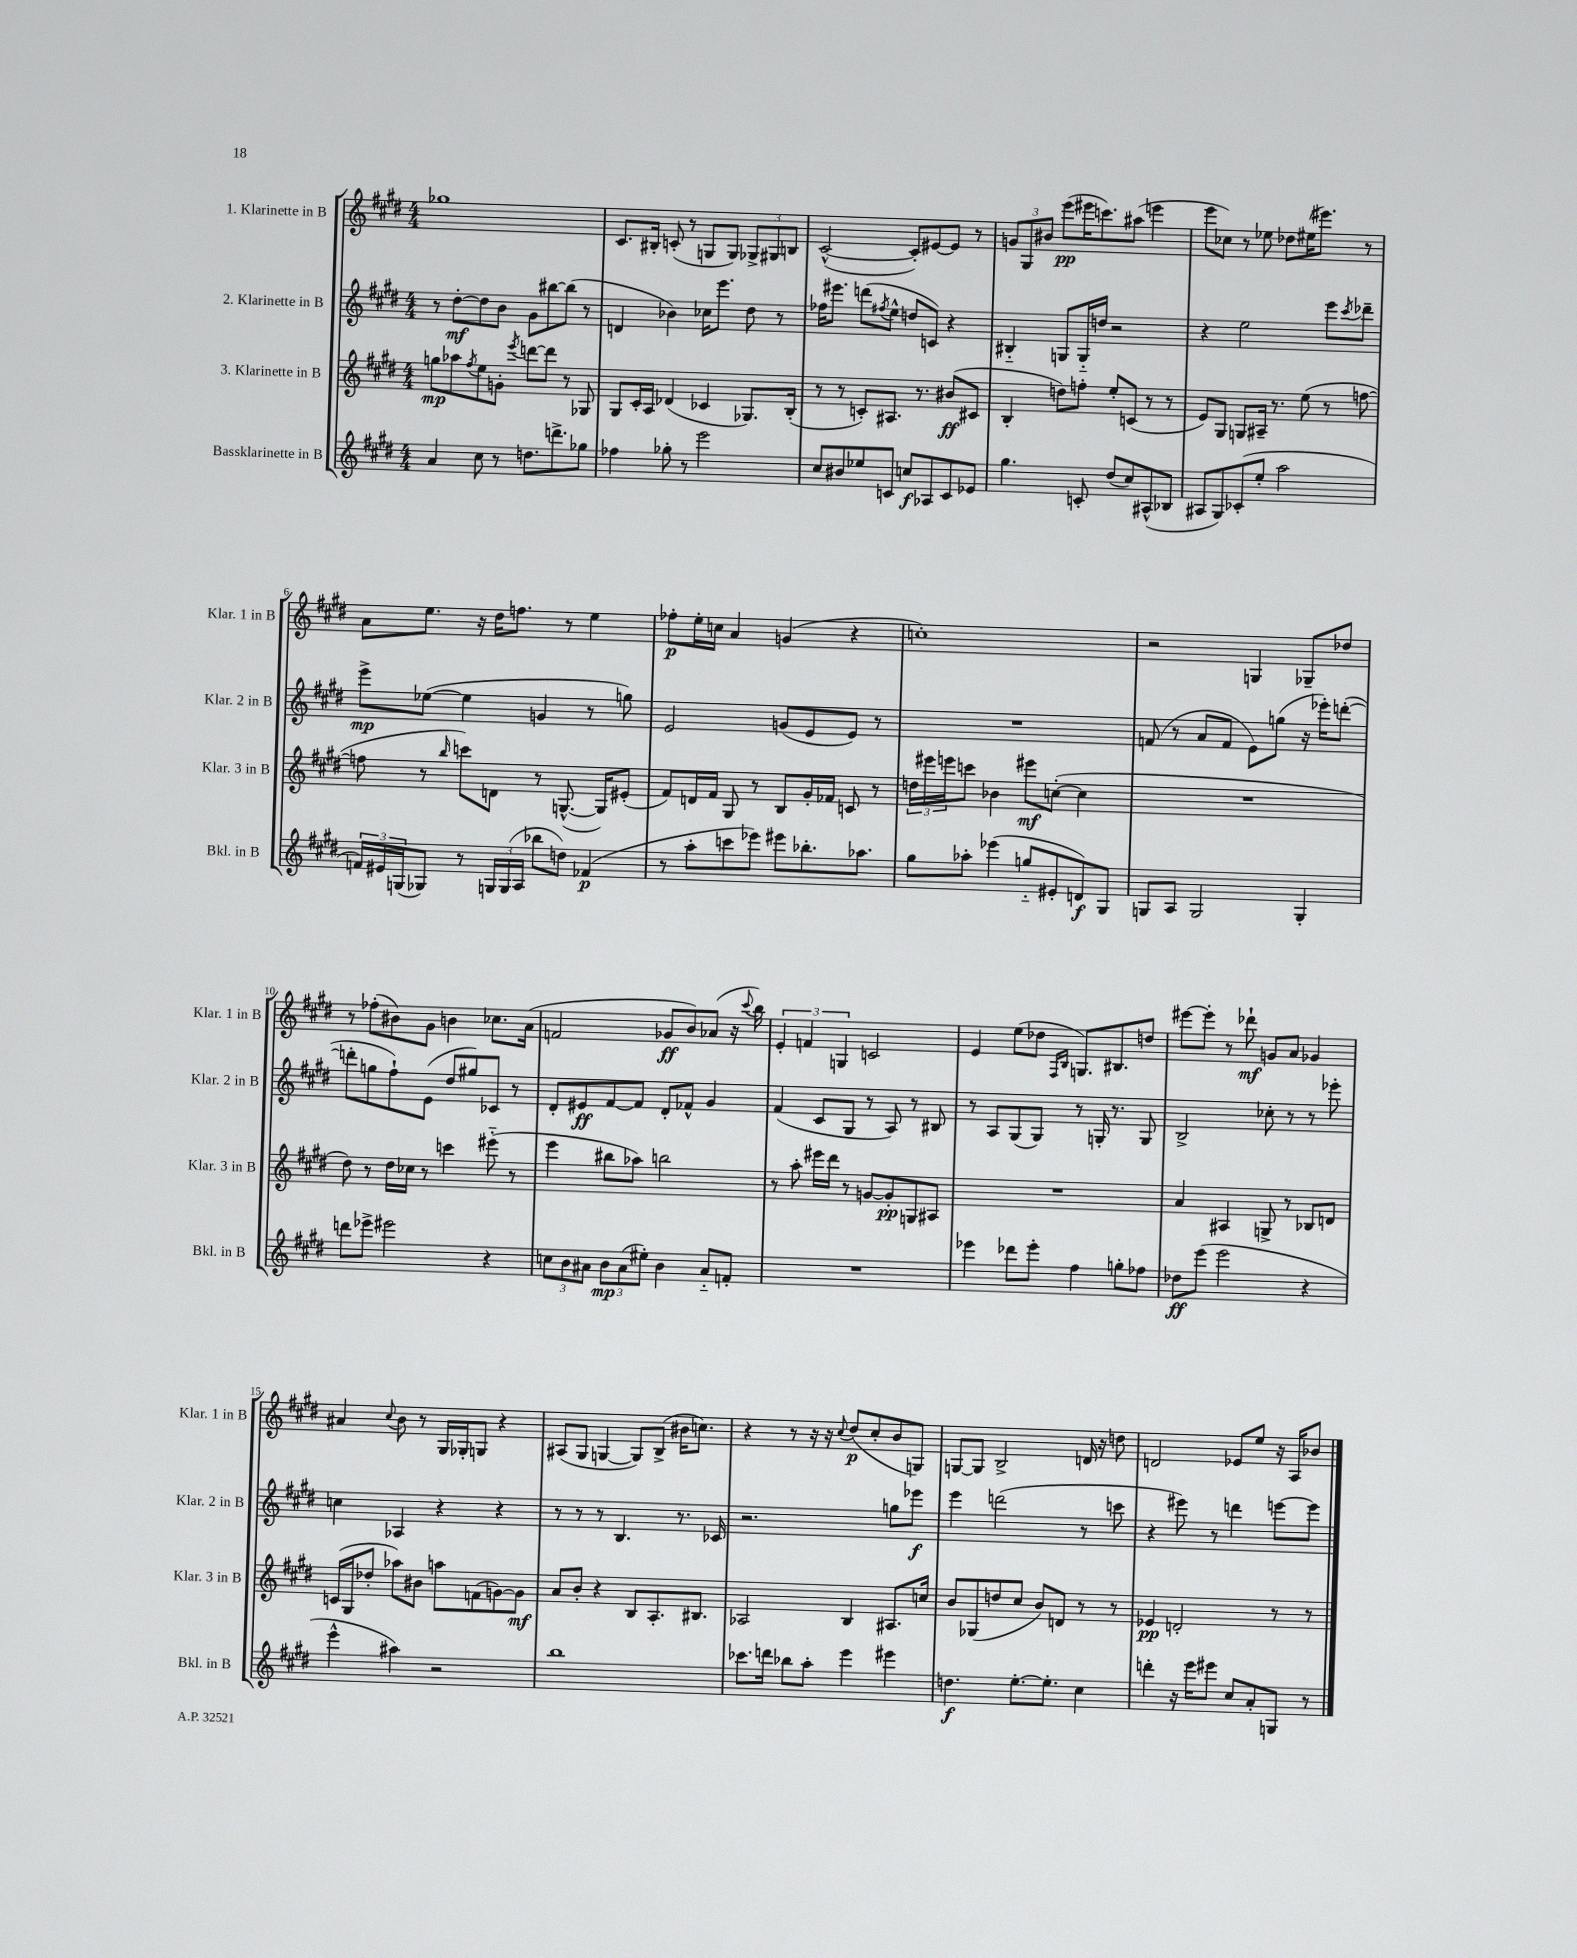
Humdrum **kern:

**kern	**kern	**kern	**kern
*staff4	*staff3	*staff2	*staff1
*clefG2	*clefG2	*clefG2	*clefG2
*k[f#c#g#d#]	*k[f#c#g#d#]	*k[f#c#g#d#]	*k[f#c#g#d#]
*M4/4	*M4/4	*M4/4	*M4/4
4a	8gg	8r	1gg-
.	8aa-	[8dd#'	.
.	8qff#	.	.
8cc#	8ee	8dd#]	.
8r	8g'	8b	.
.	8qeee	.	.
8.dd	[8ddd	8g#	.
.	8ddd]	[8bb#	.
8.ddd^	.	.	.
.	8r	(8bb#]	.
8gg-	8G-	8r	.
=	=	=	=
4ff-	8G#	4d	8.c#
.	16c#'	.	.
.	16A	.	16B#'
8gg-'	(4d-	4b-)	(8c'
8r	.	.	8r
2eee	4c-	16cc-	8G
.	.	8.eee	.
.	.	.	8G)
.	8.G-)	8dd#	12G-^
.	.	.	12G#
.	.	8r	.
.	.	.	12B
.	(16B'	.	.
=	=	=	=
8cc#	8r	16ff-	([2c#^^
.	.	8.eee#	.
8b#	8r	.	.
8ee-	8c')	(8ddd	.
.	.	8qff#	.
8c	8.A#	8ee^^	.
8cc	.	8dd	8c#'])
.	8.r	.	.
8A-	.	8c)	[8e#
8c	(8b#	4r	8e#]
8e-	8c#	.	8r
=	=	=	=
4.gg#	4B'	4B#'~	12g
.	.	.	12G#
.	.	.	12b#
.	8dd)	8G	(8eee
8c'	8ff'	16G'~	16eee#
.	.	16dd	8.ccc)
(8dd#	8ee'	2r	.
8cc#)	(8c	.	(8aa#
(8A#^^	8r	.	4eee
8B-	8r	.	.
=	=	=	=
8A#	8e)	4r	8eee
8G#)	8G#	.	8cc-)
(8c-'	8G	2ee	8r
8ee'	16A#~	.	8ee-
.	8.r	.	.
2aa	.	.	8dd-
.	(8ee	.	(16ee#
.	.	.	8.eee#)
.	8r	8eee	.
.	.	8qccc#	.
.	[8ff	8ddd-~	8r
=	=	=	=
24f)	8ff]	8eee^	8a
24e#	.	.	.
(24G	.	.	.
8G-)	8r	([8ee-	8.ee
.	16qqbb	.	.
8r	8ccc)	4ee-]	.
.	.	.	16r
24G	8d	.	16dd#
(24G	.	.	.
.	.	.	8.ff
24A	.	.	.
8bb-	8r	4g	.
8dd)	([8.G^^	.	8r
(4f-	.	8r	4ee
.	16G])	.	.
.	(8e#'	8gg)	.
=	=	=	=
8r	8f#)	2e	8ff-'
8aa'	16d	.	16ee'
.	16f#	.	16cc
8ccc	8G#	.	4a
8eee-)	8r	.	.
8eee#	8B	(8g	(4g
8.bb-'	16g#'	8e	.
.	16f-	.	.
.	8c	8e)	4r
8.aa-	.	.	.
.	8r	8r	.
=	=	=	=
8gg#	24dd	1r	1cc')
.	24eee#	.	.
.	24eee	.	.
8aa-'	8ccc	.	.
(4eee-	4b-	.	.
8gg'~	8eee#	.	.
8e#'	([8cc'	.	.
8d)	4cc]	.	.
8G#	.	.	.
=	=	=	=
8G	1r	(8f	2r
8A	.	8r	.
2G	.	8a	.
.	.	8f	.
.	.	8e)	4G
.	.	(8gg	.
4G'	.	16r	8G-~
.	.	16eee-')	.
.	.	([8ddd'	8dd-
=	=	=	=
8ddd	8dd#)	8ddd']	8r
8eee-^	8r	8gg	(8ff-'
2eee#	16dd#	8ff#`)	8b#)
.	16cc-	.	.
.	8r	(8e	8g#
.	4ccc	8dd#	4b
.	.	8gg#)	.
4r	(8eee#'~	8c-	8.cc-
.	8r	8r	.
.	.	.	(16a
=	=	=	=
12cc	4eee	8d#'	2f
12b	.	.	.
.	.	8e#	.
12a#	.	.	.
12b	8bb#	[8f#	.
(12a#	.	.	.
.	8aa-)	8f#]	.
12ee#')	.	.	.
4b	2bb	8d#'	8g-
.	.	8f-^^	8b)
8a#'~	.	4g#	(8a-
8f'	.	.	16r
.	.	.	8qqccc#
.	.	.	16bb)
=	=	=	=
1r	8r	(4f#	6e'
.	8aa'	.	.
.	.	.	6f
.	16eee#	8c#	.
.	16ddd#	.	.
.	.	.	6G
.	8r	8G#	.
.	[8g	8r	2c
.	8g']	8A)	.
.	8G	8r	.
.	8A#	8B#	.
=	=	=	=
4eee-	1r	8r	4e
.	.	8A	.
8ddd-	.	(8G#	(8ee
8eee-'	.	8G#)	8dd-
.	.	.	16qqF#
.	.	.	16qqB
4ff#	.	8r	8.G)
.	.	16G'	.
.	.	8.r	8.B#
8gg'	.	.	.
8ff-	.	8G	8dd
=	=	=	=
8dd-	4a	2B^	[8eee#
(8eee	.	.	8eee#']
2eee	4A#	.	8r
.	.	.	8ddd-`
.	8G^	8cc-'	8g
.	8r	8r	8a
4r	8B-	8r	4g-
.	8d	8eee-'	.
=	=	=	=
4eee^^	(16c	4cc	4a#
.	16G#	.	.
.	8dd-'	.	.
.	.	.	8qqcc#
4aa#)	8aa-)	4A-	8b
.	8b#	.	8r
2r	8aa	4r	16G#
.	.	.	16G-'
.	(8f	.	8G
.	[8g)	4r	4r
.	8g]	.	.
=	=	=	=
1bb	8a	8r	(8A#
.	8b'	8r	8G#
.	4r	8r	[4G
.	.	4.B	.
.	8B	.	8G])
.	8.A'	.	(8B^
.	.	8.r	16b#
.	8.B#	.	8.cc)
.	.	16c-	.
=	=	=	=
8.ccc-	2A-	2.r	4r
16ddd	.	.	.
8bb-	.	.	8r
8aa'	.	.	16r
.	.	.	16r
.	.	.	8qqcc#
4eee	4B	.	(8dd#
.	.	.	8cc#'
4eee#	8.A#	8gg	8b
.	.	8eee-	8G)
.	16cc	.	.
=	=	=	=
4.dd	8b	4eee	[8G
.	(8G-	.	8G]
.	8dd	(2ddd	2B^
[8.ee'	8cc#	.	.
.	8b)	.	.
8.ee']	.	.	.
.	8d	.	.
4cc#	8r	8r	16d
.	.	.	16r
.	8r	8ccc	8dd
=	=	=	=
4ddd'	4e-	4r	2d
16r	2d'	8eee#)	.
16eee	.	.	.
8eee#	.	8r	.
8cc#	.	4ddd	8e-
8a'	.	.	8ee
8G	8r	[8eee	16r
.	.	.	16A
8r	8r	8eee]	8b-
==	==	==	==
*-	*-	*-	*-
